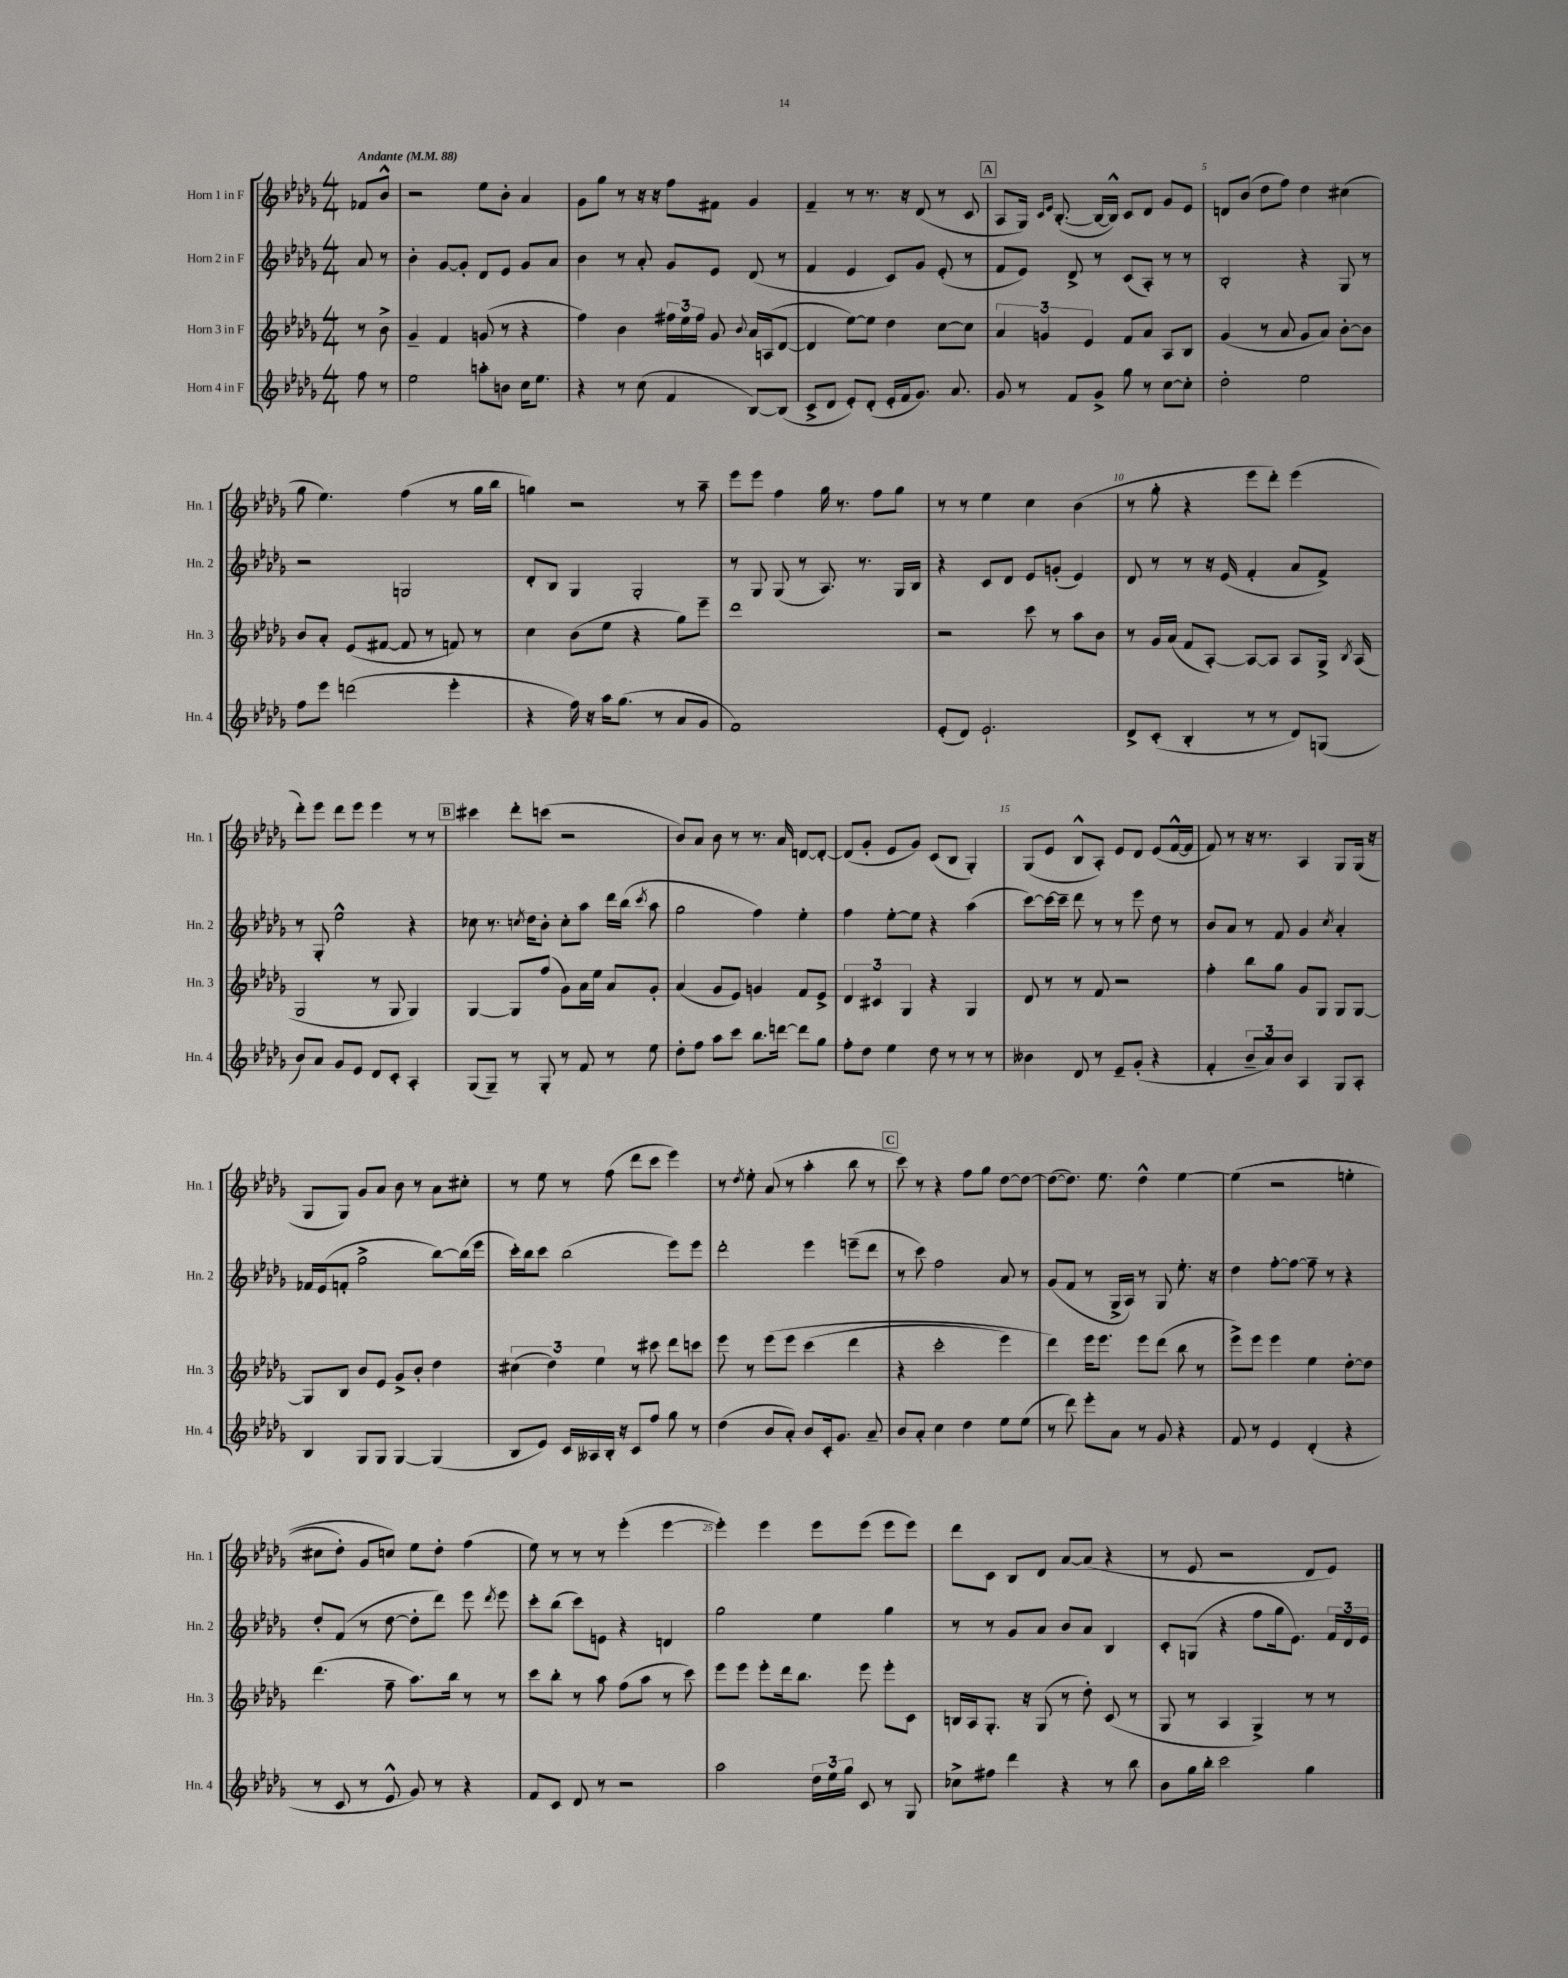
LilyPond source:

<<
\new StaffGroup <<
\new Staff = "s0" \with { instrumentName = "Horn 1 in F" shortInstrumentName = "Hn. 1" } {
    \clef treble \key des \major \numericTimeSignature \time 4/4 \partial 4 \tempo "Andante" 4 = 88
    \autoBeamOff fes'8[ bes'8]-^ |
    r2 ees''8[ bes'8]-. aes'4 |
    ges'8[ ges''8] r8 r16 r16 f''8[ fis'8] ges'4 |
    f'4-- r8 r8. r16 des'8( r8 c'8 |
    \mark \markup { \box "A" } aes8[ ges16]) \grace { c'16[ ees'16] } bes8.~-.( bes16[~ bes16]-^) c'8[ des'8] ges'8[ ees'8] |
    d'8[ bes'8]( des''8[ f''8]) des''4 cis''4( |
    ges''8 ees''4.) f''4( r8 ges''16[ bes''16] |
    g''4) r2 r8 aes''8-- |
    ees'''8[ ees'''8] f''4 ges''16 r8. f''8[ ges''8] |
    r8 r8 ees''4 c''4 bes'4( |
    r8 ges''8-. r4 ees'''8[ des'''8]-.) ees'''4( |
    des'''8[-.) ees'''8] des'''8[ ees'''8] ees'''4 r8 r8 |
    \mark \markup { \box "B" } cis'''4 des'''8[-. c'''8]( r2 |
    bes'8[) aes'8] bes'8 r8 r8. aes'16 d'8[~ d'8]~-. |
    d'8[( ges'8]-. ees'8[ ges'8]) c'8[( bes8] ges4-.) |
    ges8[( ees'8] bes8[-^ aes8]-.) ees'8[ des'8] ees'8[( f'16~-^ f'16] |
    f'8) r8 r16 r8. aes4 ges8[ ges16]( r16 |
    ges8[ ges8]) ges'8[ aes'8] bes'8 r8 aes'8[ cis''8]-. |
    r8 ees''8 r8 f''8( des'''8[ c'''8] ees'''4) |
    r8 \acciaccatura { des''8 } ees''8-. aes'8( r8 aes''4-. bes''8 r8 |
    \mark \markup { \box "C" } c'''8) r8 r4 f''8[ ges''8] des''8[~ des''8]~ |
    des''8[~( des''8.]) ees''8. des''4-^ ees''4~ |
    ees''4(\( r2 e''4-. |
    cis''8[ des''8]-.) ges'8[ c''8]\) ees''8[ des''8]-. f''4( |
    ees''8) r8 r8 r8 ees'''4-.( ees'''4~ |
    ees'''4-.) ees'''4 ees'''8[ ees'''8]( ees'''8[ ees'''8]) |
    des'''8[ c'8] bes8[ des'8] aes'8[~ aes'8]( r4 |
    r8 ees'8 r2 des'8[ ees'8]) \bar "|." |
}
\new Staff = "s1" \with { instrumentName = "Horn 2 in F" shortInstrumentName = "Hn. 2" } {
    \clef treble \key des \major \numericTimeSignature \time 4/4 \partial 4
    \autoBeamOff aes'8 r8 |
    bes'4-. ges'8[~ ges'8]-. des'8[ ees'8] ges'8[ aes'8] |
    bes'4 r8 aes'8-. ges'8[ ees'8] des'8( r8 |
    f'4 ees'4 c'8[) ges'8] ees'8-.( r8 |
    \mark \markup { \box "A" } f'8[ ees'8]) des'8-> r8 c'8[( aes8]-.) r8 r8 |
    bes2-. r4 ges8 r8 |
    r2 g2 |
    des'8[-. bes8] ges4 ges2-. |
    r8 ges8 ges8( r8 aes8.) r8. ges16[ bes16] |
    r4 c'8[ des'8] ees'8[ g'8]-.( ees'4) |
    des'8 r8 r8 r16 ees'16( f'4-. aes'8[ f'8]->) |
    r8 ges8-. ees''2-^ r4 |
    \mark \markup { \box "B" } ces''8 r8. \acciaccatura { c''8 } des''16[ bes'8]-. c''8[-. aes''8] des'''16[ bes''16]( \acciaccatura { c'''8 } aes''8 |
    ges''2 f''4) ees''4-. |
    f''4 ees''8[~-. ees''8] r4 aes''4( |
    c'''8[~) c'''16~ c'''16]-- des'''8 r8 r8 ees'''8 des''8 r8 |
    bes'8[ aes'8] r8 f'8 ges'4 \acciaccatura { c''8 } aes'4-. |
    fes'16[ ees'16( f'8]-. ges''2-> bes''8[~) bes''16( ees'''16] |
    c'''16[-.) bes''16 c'''8] bes''2( ees'''8[) ees'''8] |
    des'''2-. ees'''4 e'''8[--( des'''8] |
    \mark \markup { \box "C" } r8 c'''8) f''2 aes'8 r8 |
    ges'8[( f'8] r8 ges16[-> aes16]) r8 ges8 ees''8.-. r16 |
    des''4 f''8[~-. f''8]~ f''8-- r8 r4 |
    des''8[-. f'8]( r8 des''8~ des''8[-. des'''8]) ees'''8 \acciaccatura { des'''8 } ees'''8 |
    c'''8[-. bes''8]( c'''8[) e'8] r4 d'4 |
    ges''2 ees''4 ges''4 |
    r8 r8 ges'8[ aes'8] bes'8[ aes'8] bes4 |
    c'8[-. g8]( r4 f''8[ ges''16 ees'8.]) \tuplet 3/2 { f'16[ des'16 ees'16] } \bar "|." |
}
\new Staff = "s2" \with { instrumentName = "Horn 3 in F" shortInstrumentName = "Hn. 3" } {
    \clef treble \key des \major \numericTimeSignature \time 4/4 \partial 4
    \autoBeamOff r8 bes'8-> |
    ges'4-- f'4 g'8( r8 r4 |
    f''4) bes'4 \tuplet 3/2 { fis''16[ ees''16 fis''16] } ges'8 \appoggiatura { bes'8 } aes'16[ a16( des'8]~ |
    des'4 ees''8[~) ees''8] des''4 c''8[~ c''8] |
    \mark \markup { \box "A" } \tuplet 3/2 { aes'4 g'4 ees'4 } f'8[ aes'8] aes8[ bes8] |
    ges'4( r8 aes'8 ges'8[ aes'8]) bes'8[~-. bes'8] |
    bes'8[ aes'8]-. ees'8[( fis'8]~ fis'8 r8 f'8) r8 |
    c''4 bes'8[( ees''8] r4 ges''8[) ees'''8]-- |
    des'''1 |
    r2 c'''8 r8 aes''8[ bes'8] |
    r8 ges'16[ aes'16]( f'8[ aes8]~-.) aes8[~ aes8] aes8[ ges16]-> \acciaccatura { bes8 } aes16( |
    ges2 r8 ges8 ges4) |
    \mark \markup { \box "B" } ges4~ ges8[ f''8]( ges'8[) aes'16 ees''16] aes'8[ ges'8]-. |
    aes'4( ges'8[ ees'8]) g'4 f'8[ ees'8]-> |
    \tuplet 3/2 { des'4 cis'4 ges4 } r4 ges4 |
    des'8 r8 r8 f'8 r2 |
    f''4-. bes''8[ ges''8] ges'8[ ges8] ges8[ ges8]~ |
    ges8[ bes8] bes'8[ ees'8] ges'8[-> bes'8]-. des''4 |
    \tuplet 3/2 { cis''4( des''4) ees''4 } r8 cis'''8 des'''8[ c'''8] |
    ees'''8 r8 ees'''8[\( ees'''8] c'''4( des'''4 |
    \mark \markup { \box "C" } r4 c'''2-. ees'''4) |
    des'''4\) ees'''16[ ees'''8.] ees'''8[ des'''8]( bes''8 r8 |
    ees'''8[->) ees'''8] ees'''4 ees''4 des''8[~-. des''8] |
    des'''4.( f''8-- aes''8.[) bes''16] r8 r8 |
    c'''8[ bes''8]-. r8 aes''8 f''8[( aes''8] r8 c'''8) |
    ees'''8[ ees'''8] ees'''8[-. des'''16 bes''8.] ees'''8 ees'''8[-. c'8] |
    b16[ aes16 ges8.]-. r16 ges8( r8 des''8-.) c'8( r8 |
    ges8 r8 aes4 ges4->) r8 r8 \bar "|." |
}
\new Staff = "s3" \with { instrumentName = "Horn 4 in F" shortInstrumentName = "Hn. 4" } {
    \clef treble \key des \major \numericTimeSignature \time 4/4 \partial 4
    \autoBeamOff f''8 r8 |
    ees''2 a''8[-. b'8] c''16[ ees''8.] |
    r4 r8 c''8( f'4 bes8[~) bes8]( |
    c'8[-> des'8] ees'8[-.) des'8]-.( ees'16[-. f'16 ges'8.]) aes'8. |
    \mark \markup { \box "A" } ges'8 r8 f'8[ ges'8]-> ges''8 r8 c''8[~ c''8]-. |
    des''2-. ees''2 |
    f''8[ ees'''8] d'''2( ees'''4-. |
    r4 f''16) r16 aes''16[ ges''8.]( r8 aes'8[ ges'8] |
    f'1) |
    ees'8[-.( des'8]) ees'2.-! |
    des'8[-> c'8]-.( bes4-. r8 r8 des'8[) g8]( |
    bes'8[) aes'8] ges'8[ ees'8] des'8[ c'8]-. aes4-. |
    \mark \markup { \box "B" } ges8[( ges8]--) r8 ges8-. r8 f'8 r8 ees''8 |
    des''8[-. f''8] aes''8[ c'''8] bes''8.[ d'''16]~ d'''8[ ges''8] |
    f''8[-. des''8] ees''4 des''8 r8 r8 r8 |
    beses'4 des'8 r8 ees'8[-- ges'8]-.( r4 |
    f'4-. \tuplet 3/2 { bes'8[-- aes'8) bes'8] } aes4 ges8[ aes8]-. |
    bes4 ges8[ ges8] ges4~ ges4( |
    bes8[ ees'8]) c'16[ aeses16 bes16]-. r16 c'8[ f''8] ges''8 r8 |
    des''4( bes'8[ aes'8]-.) bes'8[ c'16-. ges'8.] aes'8-- |
    \mark \markup { \box "C" } bes'8[ aes'8]-. c''4 des''4 ees''8[ ees''8]( |
    r8 des'''8) ees'''8[-. aes'8] r8 ges'8 r4 |
    f'8 r8 ees'4 des'4-.( r4 |
    r8 c'8 r8 ees'8-^ ges'8) r8 r4 |
    f'8[ c'8] des'8 r8 r2 |
    aes''2 \tuplet 3/2 { des''16[ ees''16 ges''16] } c'8 r8 ges8 |
    ces''8[-> fis''8] des'''4 r4 r8 bes''8 |
    bes'8[ ges''16 bes''16]-. c'''2 ges''4 \bar "|." |
}
>>
>>
\layout { \context { \Score \override BarNumber.break-visibility = ##(#f #t #t) barNumberVisibility = #(every-nth-bar-number-visible 5) } }
